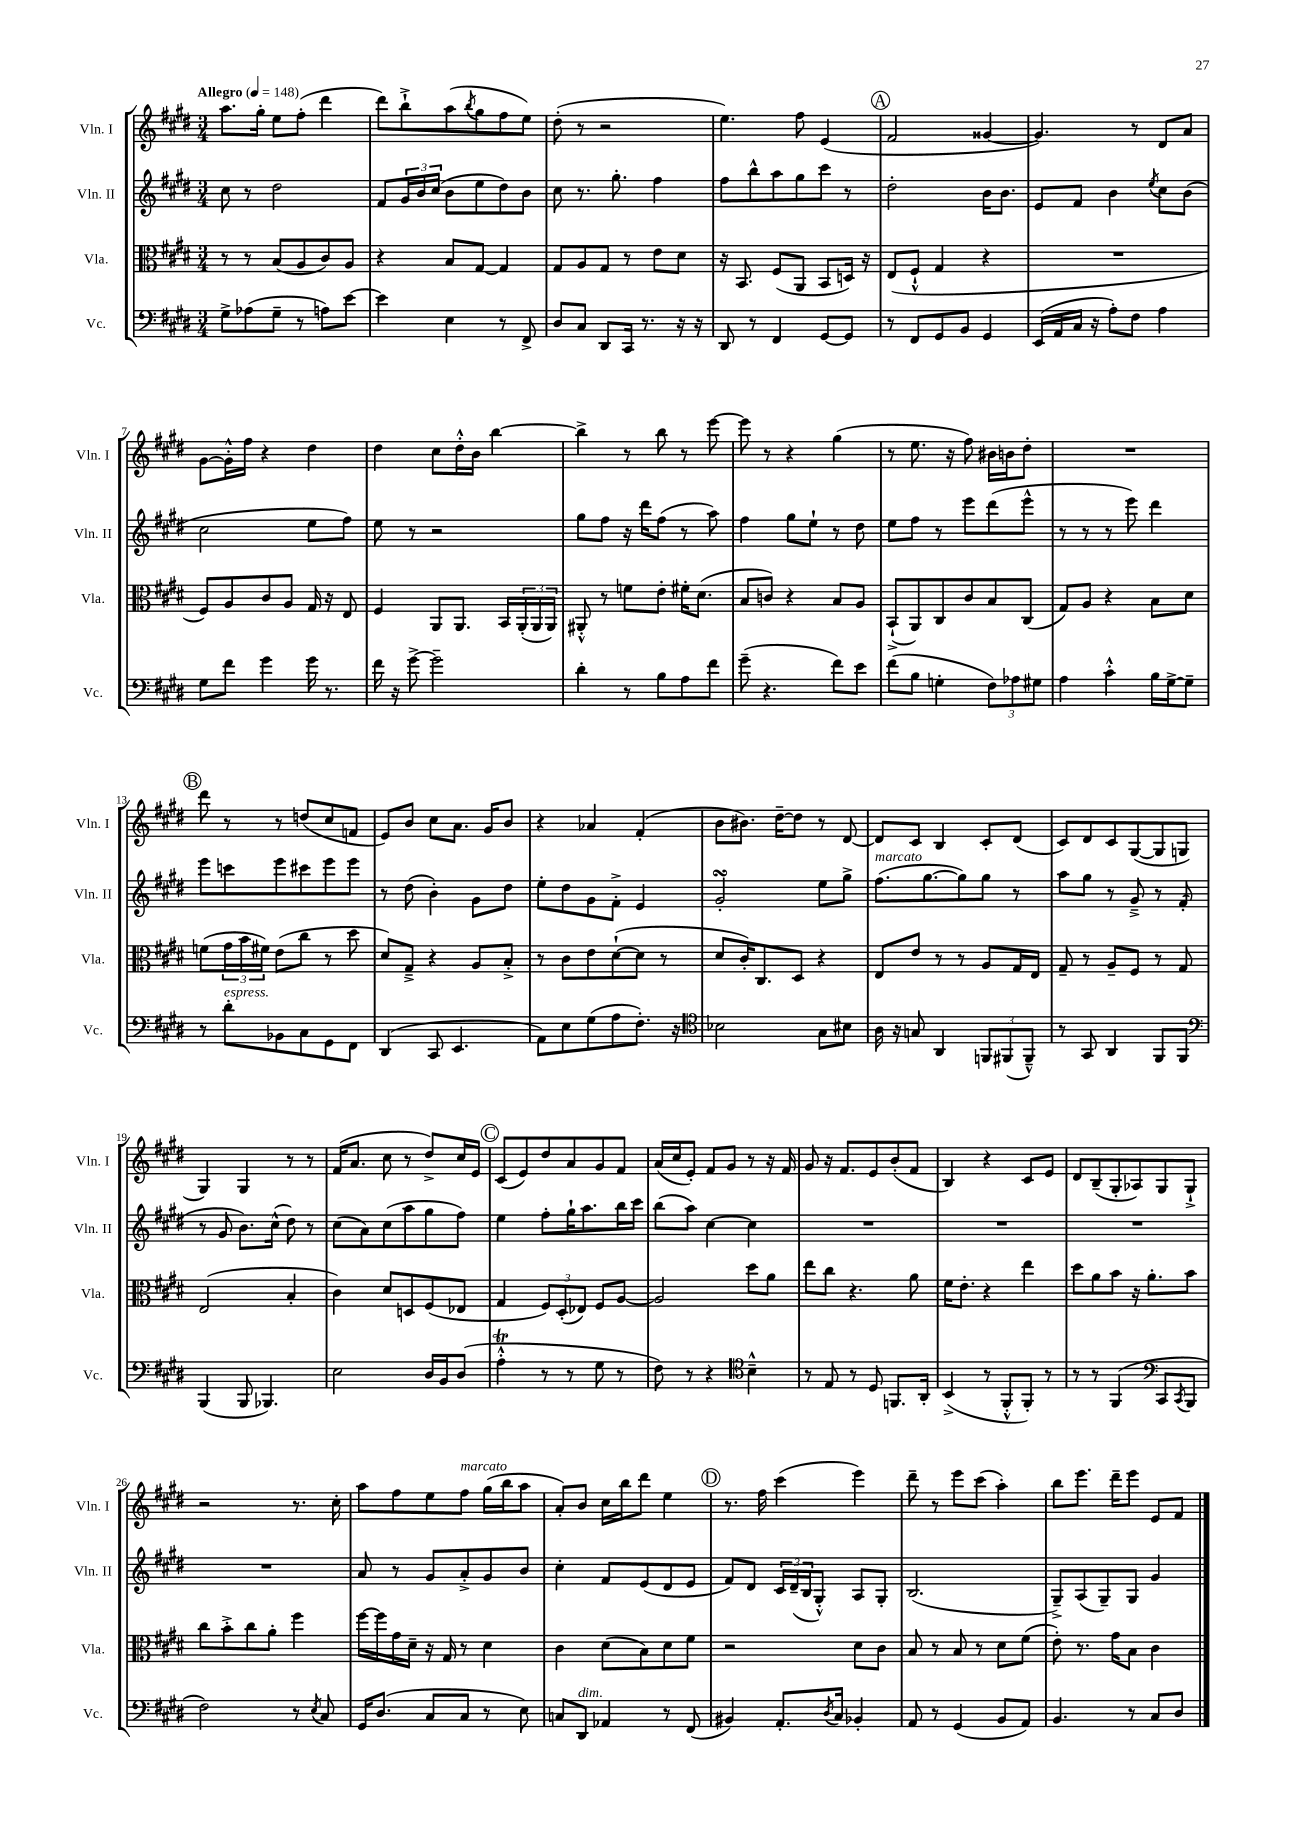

**kern	**kern	**kern	**kern
*staff4	*staff3	*staff2	*staff1
*clefF4	*clefC3	*clefG2	*clefG2
*k[f#c#g#d#]	*k[f#c#g#d#]	*k[f#c#g#d#]	*k[f#c#g#d#]
*M3/4	*M3/4	*M3/4	*M3/4
*MM148	*MM148	*MM148	*MM148
8G#^	8r	8cc#	8.aa
(8A-	8r	8r	.
.	.	.	16gg#'
8G#~	(8B	2dd#	8ee
8r	8A	.	(8ff#'
8A)	8c#)	.	4ddd#
[8e	8A	.	.
=	=	=	=
4e]	4r	8f#	8ddd#)
.	.	24g#	8bb`^
.	.	24b	.
.	.	(24cc#	.
4E	8B	8b	(8aa
.	.	.	8qbb
.	[8G#	8ee	8gg#
8r	4G#]	8dd#)	8ff#
8FF#^	.	8b	8ee)
=	=	=	=
8D#	8G#	8cc#	(8dd#'
8C#	8A	8.r	8r
8DD#	8G#	.	2r
.	.	8.gg#'	.
16CC#	8r	.	.
8.r	.	.	.
.	8e	4ff#	.
16r	8d#	.	.
16r	.	.	.
=	=	=	=
8DD#	16r	8ff#	4.ee)
.	8.BB	.	.
8r	.	8bb^^	.
4FF#	(8F#	8aa	.
.	8AA	8gg#	8ff#
[8GG#	8BB	8ccc#	(4e
8GG#]	16D)	8r	.
.	16r	.	.
=	=	=	=
8r	(8E	2dd#'	2f#
8FF#	8F#`^^	.	.
8GG#	4G#	.	.
8BB	.	.	.
4GG#	4r	16b	[4g##
.	.	8.b	.
=	=	=	=
(16EE	2.r	8e	4.g##])
16AA	.	.	.
16C#	.	8f#	.
16r	.	.	.
8A')	.	4b	.
8F#	.	.	8r
.	.	8qee	.
4A	.	8cc#	8d#
.	.	(8b	8a
=	=	=	=
8G#	8F#)	2cc#	[8g#
8f#	8A	.	16g#'^^]
.	.	.	16ff#
4g#	8c#	.	4r
.	8A	.	.
16g#	16G#	8ee	4dd#
8.r	16r	.	.
.	8E	8ff#)	.
=	=	=	=
16f#	4F#	8ee	4dd#
16r	.	.	.
[8g#^	.	8r	.
2g#~]	8AA	2r	8cc#
.	8.AA	.	16dd#'^^
.	.	.	16b
.	.	.	[4bb
.	16BB	.	.
.	(24AA'	.	.
.	24AA	.	.
.	24AA)	.	.
=	=	=	=
4d#'	8AA#'^^	8gg#	4bb^]
.	8r	8ff#	.
8r	8f	16r	8r
.	.	16ddd#	.
8B	8e'	(8ff#	8bb
8A	16f#'	8r	8r
.	(8.d#	.	.
8f#	.	8aa)	[8eee
=	=	=	=
(8g#~	8B	4ff#	8eee]
4.r	8c)	.	8r
.	4r	8gg#	4r
.	.	8ee`	.
8f#)	8B	8r	(4gg#
8e	8A	8dd#	.
=	=	=	=
(8f#	(8BB`^	8ee	8r
8B	8AA)	8ff#	8.ee
4G'	8C#	8r	.
.	.	.	16r
.	8c#	8eee	8ff#)
12F#)	8B	(8ddd#	16b#
.	.	.	16b
12A-	.	.	.
.	(8C#	8eee^^	8dd#'
12G#	.	.	.
=	=	=	=
4A	8G#)	8r	2.r
.	8A	8r	.
4c#'^^	4r	8r	.
.	.	8eee)	.
16B	8B	4ddd#	.
[16G#^	.	.	.
8G#~]	8d#	.	.
=	=	=	=
8r	(8f	8eee	8ddd#
8d#'	24g#	8ccc	8r
.	24b	.	.
.	24f#)	.	.
8BB-	(8e	8eee	8r
8C#	8cc#	8ccc#	(8dd
8GG#	8r	8eee	8cc#
8FF#	8dd#	8eee	8f
=	=	=	=
(4DD#	8d#)	8r	8e)
.	8G#~^	(8dd#	8b
8CC#	4r	4b')	8cc#
4.EE	.	.	8.a
.	8A	8g#	.
.	.	.	16g#
.	8B'^	8dd#	8b
=	=	=	=
8AA)	8r	8ee'	4r
8E	8c#	8dd#	.
(8G#	8e	8g#	4a-
8A	([8d#`	8f#'^	.
8.F#')	8d#]	4e	(4f#'
.	8r	.	.
16r	.	.	.
=	=	=	=
*clefC4	*	*	*
2B-	8d#	2g#'	8b
.	16c#')	.	8.b#)
.	8.C#	.	.
.	.	.	[16dd#~
.	8D#	.	8dd#]
8G#	4r	8ee	8r
8B#	.	8gg#^	[8d#
=	=	=	=
16A	8E	(8.ff#	8d#]
16r	.	.	.
8G	8e	.	8c#
.	.	[8.gg#	.
4AA	8r	.	4B
.	8r	8gg#])	.
12FF	8A	8gg#	8c#'
(12FF#	.	.	.
.	16G#	8r	(8d#
12FF#~^^)	.	.	.
.	16E	.	.
=	=	=	=
8r	8G#~	8aa	8c#)
8GG#	8r	8gg#	8d#
4AA	8A~	8r	8c#
.	8F#	8g#~^	([8G#
8FF#	8r	8r	8G#]
8FF#	8G#	(8f#'	8G
=	=	=	=
*clefF4	*	*	*
(4BBB	(2E	8r	4G#)
.	.	8g#	.
8BBB	.	8.b)	4G#
4.BBB-)	.	.	.
.	.	(16cc#^^	.
.	4B'	8dd#)	8r
.	.	8r	8r
=	=	=	=
2E	4c#)	(8cc#	(16f#
.	.	.	8.a
.	.	8a)	.
.	8d#	(8cc#	8cc#
.	8D	8aa	8r
16D#	(8F#	8gg#	8dd#^)
16BB	.	.	.
(8D#	8E-	8ff#)	16cc#
.	.	.	16e
=	=	=	=
4A'^^	4G#	4ee	(8c#
.	.	.	8e)
8r	12F#)	8ff#'	8dd#
.	(12D#'	.	.
8r	.	16gg#`	8a
.	12E-)	.	.
.	.	8.aa	.
8G#	8F#	.	8g#
8r	[8A	16bb	8f#
.	.	16ccc#	.
=	=	=	=
8F#)	2A]	(8bb	(16a
.	.	.	16cc#
8r	.	8aa)	8e')
4r	.	[4cc#	8f#
.	.	.	8g#
*clefC4	*	*	*
4B~^^	8dd#	4cc#]	8r
.	8a	.	16r
.	.	.	16f#
=	=	=	=
8r	8ee	2.r	8g#
8E	8cc#	.	16r
.	.	.	8.f#
8r	4.r	.	.
8D#	.	.	8e
8.FF	.	.	(8b'
.	8a	.	8f#
16AA'	.	.	.
=	=	=	=
(4BB^	16f#	2.r	4B)
.	8.e'	.	.
8r	4r	.	4r
8FF#'^^	.	.	.
8FF#')	4ee	.	8c#
8r	.	.	8e
=	=	=	=
8r	8dd#	2.r	8d#
8r	8a	.	(8B~
(4FF#	8b	.	8G#'
.	16r	.	8A-)
.	8.a'	.	.
*clefF4	*	*	*
8CC#	.	.	8G#
8qCC#	.	.	.
8BBB	8b	.	8G#`^
=	=	=	=
2F#)	8cc#	2.r	2r
.	8b'^	.	.
.	8cc#	.	.
.	8a'	.	.
8r	4ff#	.	8.r
8qE	.	.	.
8C#	.	.	.
.	.	.	16cc#'
=	=	=	=
16GG#	[16ff#	8a	8aa
(8.D#	16ff#]	.	.
.	16g#	8r	8ff#
.	16d#~	.	.
8C#	16r	8g#	8ee
.	16G#	.	.
8C#	8r	8a'^	8ff#
8r	4d#	8g#	(16gg#
.	.	.	16bb
8E)	.	8b	8aa
=	=	=	=
8C	4c#	4cc#'	8a')
8DD#	.	.	8b
4AA-	(8d#	8f#	16cc#
.	.	.	16bb
.	8B)	(8e	8ddd#
8r	8d#	8d#	4ee
(8FF#	8f#	8e	.
=	=	=	=
4BB#)	2r	8f#)	8.r
.	.	8d#	.
.	.	.	16ff#
8.AA'	.	24c#	(4ccc#
.	.	(24d#~	.
.	.	24B	.
.	.	8G#'^^)	.
8qD#	.	.	.
16C#	.	.	.
4BB-'	8d#	8A	4eee)
.	8c#	8G#'	.
=	=	=	=
8AA	8B	(2.B	8ddd#~
8r	8r	.	8r
(4GG#	8B	.	8eee
.	8r	.	(8ccc#
8BB	8d#	.	4aa')
8AA)	(8f#	.	.
=	=	=	=
4.BB	8e')	8G#~^)	8bb
.	8.r	(8A	8.eee
.	.	8G#~)	.
.	16g#	.	16ddd#~
8r	8B	8G#	8eee
8C#	4c#	4g#	8e
8D#	.	.	8f#
==	==	==	==
*-	*-	*-	*-
